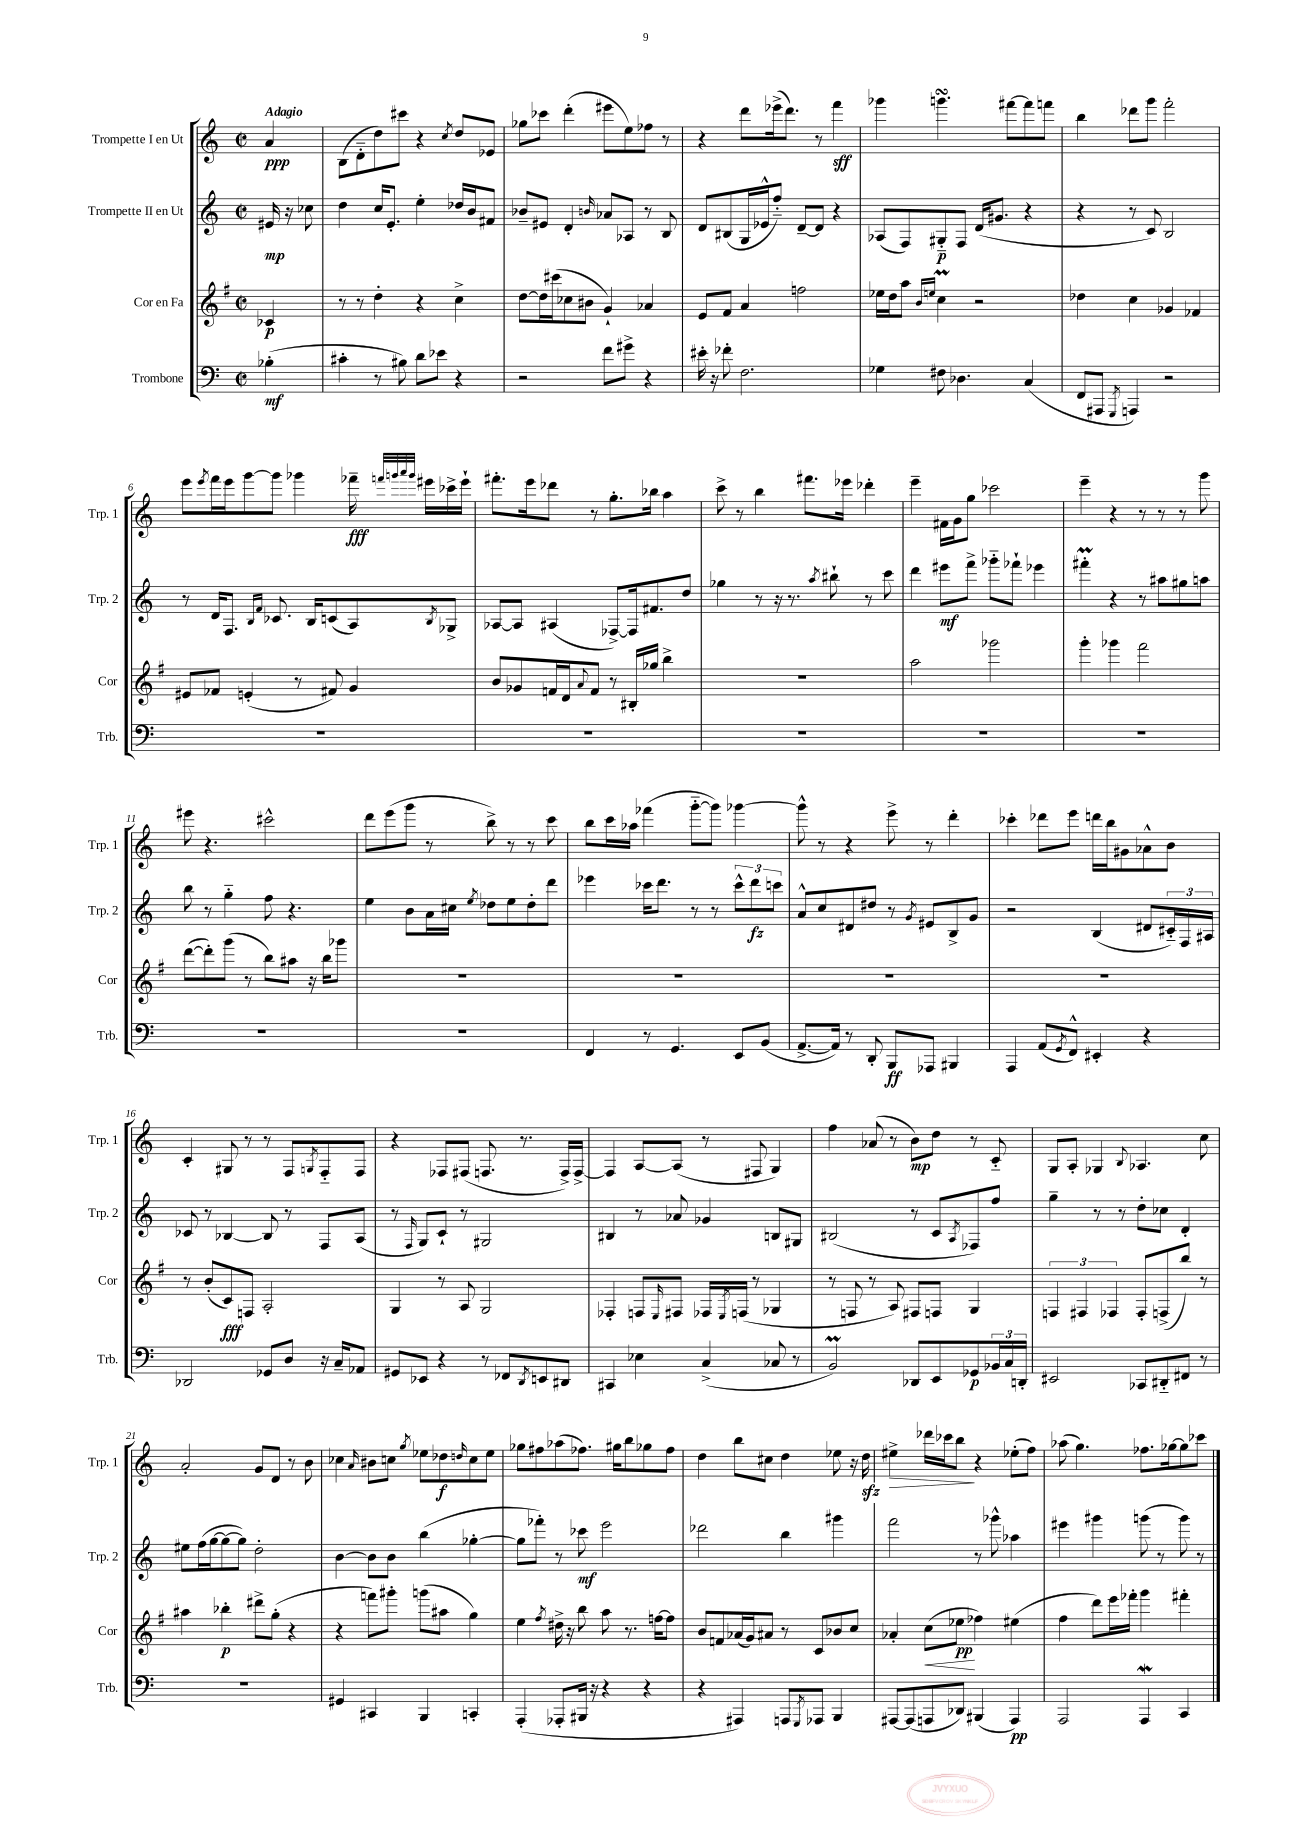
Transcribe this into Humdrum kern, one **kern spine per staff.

**kern	**dynam	**kern	**dynam	**kern	**dynam	**kern	**dynam
*part4	*part4	*part3	*part3	*part2	*part2	*part1	*part1
*staff4	*staff4	*staff3	*staff3	*staff2	*staff2	*staff1	*staff1
*I"Trombone	*	*I"Cor en Fa	*	*I"Trompette II en Ut	*	*I"Trompette I en Ut	*
*I'Trb.	*	*I'Cor	*	*I'Trp. 2	*	*I'Trp. 1	*
*clefF4	*	*clefG2	*	*clefG2	*	*clefG2	*
*k[]	*	*k[f#]	*	*k[]	*	*k[]	*
*M2/2	*	*M2/2	*	*M2/2	*	*M2/2	*
*met(c|)	*	*met(c|)	*	*met(c|)	*	*met(c|)	*
=	=	=	=	=	=	=	=
!	!	!	!	!	!	!LO:TX:a:B:t=Adagio	!
(4B-X'\	mf	4c-X/	p	16e#X/	mp	4a/	ppp
.	.	.	.	16r	.	.	.
.	.	.	.	8cc-X\	.	.	.
=1	=1	=1	=1	=1	=1	=1	=1
4c#X'\	.	8r	.	4dd\	.	(8B\L	.
.	.	8r	.	.	.	8d\	.
8r	.	4dd'\	.	16cc/KL	.	8dd\)	.
.	.	.	.	8.e'/J	.	.	.
8B#X\)	.	.	.	.	.	8ccc#X\J	.
8d\L	.	4r	.	4ee'\	.	4r	.
8e-X\J	.	.	.	.	.	.	.
.	.	.	.	.	.	8qcc/	.
4r	.	4cc^\	.	16dd-X/LL	.	8dd/L	.
.	.	.	.	16b/J	.	.	.
.	.	.	.	8f#X/J	.	8e-X/J	.
=2	=2	=2	=2	=2	=2	=2	=2
2r	.	[8dd\L	.	8b-X~/L	.	8gg-X\L	.
.	.	16dd\L]	.	8e#X/J	.	8ccc-X\J	.
.	.	(16ccc#X\J	.	.	.	.	.
.	.	8cc-X\	.	4d'/	.	(4ddd'\	.
.	.	8b#X\J	.	.	.	.	.
.	.	.	.	16qqbn/	.	.	.
8f\L	.	4g`/)	.	8a-X/L	.	8eee#X\L	.
8g#X^\J	.	.	.	8A-X/J	.	8ee\)	.
4r	.	4a-X/	.	8r	.	8ff-X\J	.
.	.	.	.	8B/	.	8r	.
=3	=3	=3	=3	=3	=3	=3	=3
16e#X'\	.	8e/L	.	8d/L	.	4r	.
16r	.	.	.	.	.	.	.
8f-X'\	.	8f#/J	.	(8B#X/	.	.	.
2.F\	.	4a/	.	16G/L	.	8ddd\L	.
.	.	.	.	16e-X^^/J	.	.	.
.	.	.	.	8ff/J)	.	(16eee-X^\k	.
.	.	.	.	.	.	8.ddd\J)	.
.	.	2ffn\	.	[8d~/L	.	.	.
.	.	.	.	8d/J]	.	8r	.
.	.	.	.	4r	.	4fff\	sff
=4	=4	=4	=4	=4	=4	=4	=4
4G-X\	.	16ee-X\LL	.	(8A-X/L	.	4ggg-X\	.
.	.	16dd\J	.	.	.	.	.
.	.	8aa\J	.	8F/)	.	.	.
.	.	16qqb/LL	.	.	.	.	.
.	.	16qqeen/JJ	.	.	.	.	.
8F#X\	.	4ccM\	.	8G#X/	p	4.gggnsSSS\	.
4.D-X\	.	.	.	8F/J	.	.	.
.	.	2r	.	(16d/KL	.	.	.
.	.	.	.	8.g#X/J	.	.	.
.	.	.	.	.	.	[8fff#X\L	.
(4C/	.	.	.	4r	.	8fff#\]	.
.	.	.	.	.	.	8fffn\J	.
=5	=5	=5	=5	=5	=5	=5	=5
8FF/L	.	4dd-X\	.	4r	.	4bb\	.
8AAA#X/J	.	.	.	.	.	.	.
8qGGG/	.	.	.	.	.	.	.
4AAAn/)	.	4cc\	.	8r	.	8ddd-X\L	.
.	.	.	.	8c/)	.	8ggg\J	.
2r	.	4g-X/	.	2B/	.	2fff'\	.
.	.	4f-X/	.	.	.	.	.
!!LO:LB:g=z
=6	=6	=6	=6	=6	=6	=6	=6
1r	.	8e#X/L	.	8r	.	8eee\L	.
.	.	.	.	.	.	8qeee/	.
.	.	8f-X/J	.	16d/KL	.	16fff\L	.
.	.	.	.	8.F/J	.	16eee\J	.
.	.	(4en'/	.	.	.	[8ggg\	.
.	.	.	.	16qqB/LL	.	.	.
.	.	.	.	16qqf/JJ	.	.	.
.	.	.	.	8.c-X/	.	8ggg\J]	.
.	.	8r	.	.	.	4ggg-X\	.
.	.	.	.	16B/KL	.	.	.
.	.	8f#X/)	.	(8cn/	.	.	.
.	.	4g/	.	8A/)	.	16fff-X~\	fff
.	.	.	.	.	.	32qqfffn/LLL	.
.	.	.	.	.	.	32qqgggn/	.
.	.	.	.	.	.	32qqaaa/	.
.	.	.	.	.	.	32qqggg/JJJ	.
.	.	.	.	.	.	16eee#X\LL	.
.	.	.	.	8qB/	.	.	.
.	.	.	.	8G-X^/J	.	16ccc-X^\	.
.	.	.	.	.	.	16eee#`\JJ	.
=7	=7	=7	=7	=7	=7	=7	=7
1r	.	8b/L	.	[8A-X/L	.	8.fff#X'\L	.
.	.	8g-X/	.	8A-/J]	.	.	.
.	.	.	.	.	.	16eee\k	.
.	.	16fn/L	.	(4A#X/	.	8ddd-X\J	.
.	.	16d/J	.	.	.	.	.
.	.	8qqa/	.	.	.	.	.
.	.	8f/J	.	.	.	8r	.
.	.	8r	.	[8F-X^/L)	.	8.gg'\L	.
.	.	16B#X'/LL	.	16F-/k]	.	.	.
.	.	16gg-X/JJ	.	8.f#X/	.	16bb-X\Jk	.
.	.	4bb^\	.	.	.	4aa\	.
.	.	.	.	8dd/J	.	.	.
=8	=8	=8	=8	=8	=8	=8	=8
1r	.	1r	.	4gg-X\	.	8ccc^\	.
.	.	.	.	.	.	8r	.
.	.	.	.	8r	.	4bb\	.
.	.	.	.	16r	.	.	.
.	.	.	.	8.r	.	.	.
.	.	.	.	.	.	8.fff#X\L	.
.	.	.	.	8qaa/	.	.	.
.	.	.	.	8bb#X`\	.	.	.
.	.	.	.	.	.	16eee-X\Jk	.
.	.	.	.	8r	.	4ddd-X'\	.
.	.	.	.	8ccc\	.	.	.
=9	=9	=9	=9	=9	=9	=9	=9
1r	.	2aa\	.	4ddd\	.	4eee~\	.
.	.	.	.	8eee#X\L	mf	16f#X\LL	.
.	.	.	.	.	.	16g\J	.
.	.	.	.	8fff^\J	.	8gg\J	.
.	.	2ggg-X\	.	8ggg-X\L	.	2ccc-X\	.
.	.	.	.	8fff-X`\J	.	.	.
.	.	.	.	4eee-X\	.	.	.
=10	=10	=10	=10	=10	=10	=10	=10
1r	.	4ggg'\	.	4fff#Xm'\	.	4eee~\	.
.	.	4ggg-X\	.	4r	.	4r	.
.	.	2fff#\	.	8r	.	8r	.
.	.	.	.	8aa#X\L	.	8r	.
.	.	.	.	8gg#X\	.	8r	.
.	.	.	.	8aan\J	.	8ggg\	.
!!LO:LB:g=z
=11	=11	=11	=11	=11	=11	=11	=11
1r	.	([8ddd\L	.	8bb\	.	8eee#X\	.
.	.	8ddd'\])	.	8r	.	4.r	.
.	.	(8ggg\J	.	4gg\	.	.	.
.	.	8r	.	.	.	.	.
.	.	8bb\L)	.	8ff\	.	2ccc#X^^\	.
.	.	8aa#X\J	.	4.r	.	.	.
.	.	16r	.	.	.	.	.
.	.	16bb\KL	.	.	.	.	.
.	.	8ggg-X\J	.	.	.	.	.
=12	=12	=12	=12	=12	=12	=12	=12
1r	.	1r	.	4ee\	.	8ddd\L	.
.	.	.	.	.	.	(8eee\	.
.	.	.	.	8b\L	.	8ggg\J	.
.	.	.	.	16a\L	.	8r	.
.	.	.	.	16cc#X\JJ	.	.	.
.	.	.	.	8qee/	.	.	.
.	.	.	.	8dd-X\L	.	8bb^\)	.
.	.	.	.	8ee\	.	8r	.
.	.	.	.	8dd-'\	.	8r	.
.	.	.	.	8ddd\J	.	8ccc\	.
=13	=13	=13	=13	=13	=13	=13	=13
4FF/	.	1r	.	4eee-X\	.	8bb\L	.
.	.	.	.	.	.	16ccc\L	.
.	.	.	.	.	.	16aa-X\JJ	.
8r	.	.	.	16ccc-X\KL	.	(4fff-X\	.
.	.	.	.	8.ddd\J	.	.	.
4.GG/	.	.	.	.	.	.	.
.	.	.	.	8r	.	[8ggg\L	.
.	.	.	.	8r	.	8ggg\J])	.
8EE/L	.	.	.	12ccc-^^\L	.	[4ggg-X\	.
.	.	.	.	12ddd\	fz	.	.
(8BB/J	.	.	.	.	.	.	.
.	.	.	.	12cccn\J	.	.	.
=14	=14	=14	=14	=14	=14	=14	=14
[8.AA^/L	.	1r	.	8a^^/L	.	8ggg-^^\]	.
.	.	.	.	8cc/	.	8r	.
16AA/Jk])	.	.	.	.	.	.	.
8r	.	.	.	8d#X/	.	4r	.
8DD'/	.	.	.	8dd#X/J	.	.	.
8BBB/L	ff	.	.	8r	.	8eee^\	.
.	.	.	.	8qg/	.	.	.
8AAA-X/J	.	.	.	8e#X/L	.	8r	.
4BBB#X/	.	.	.	8B^/	.	4ddd'\	.
.	.	.	.	8g/J	.	.	.
=15	=15	=15	=15	=15	=15	=15	=15
4AAA/	.	1r	.	2r	.	4ccc-X'\	.
(8AA/L	.	.	.	.	.	8ddd-X\L	.
8qGG/	.	.	.	.	.	.	.
8FF^^/J)	.	.	.	.	.	8eee\J	.
4EE#X'/	.	.	.	(4B/	.	16dddn\LL	.
.	.	.	.	.	.	16bb\J	.
.	.	.	.	.	.	8g#X\	.
4r	.	.	.	8d#X/L	.	8a-X^^\	.
.	.	.	.	24c#X/L)	.	8b\J	.
.	.	.	.	24F/	.	.	.
.	.	.	.	24A#X/JJ	.	.	.
!!LO:LB:g=z
=16	=16	=16	=16	=16	=16	=16	=16
2DD-X/	.	8r	.	8c-X/	.	4c'/	.
.	.	(8b'/L	.	8r	.	.	.
.	.	8c/)	fff	[4B-X/	.	8G#X/	.
.	.	8Fn/J	.	.	.	8r	.
8GG-X/L	.	2A'/	.	8B-/]	.	8r	.
8D/J	.	.	.	8r	.	8F/L	.
.	.	.	.	.	.	8qGn/	.
16r	.	.	.	8F/L	.	8F/	.
16C~/KL	.	.	.	.	.	.	.
8AA-X/J	.	.	.	(8A/J	.	8F/J	.
=17	=17	=17	=17	=17	=17	=17	=17
8GG#X/L	.	4G/	.	8r	.	4r	.
.	.	.	.	16qqF/	.	.	.
8EE-X/J	.	.	.	8G/L)	.	.	.
4r	.	8r	.	8c`/J	.	8F-X/L	.
.	.	8A/	.	8r	.	(8F#X/J	.
8r	.	2G/	.	2G#X/	.	8.Fn/	.
8FF-X/L	.	.	.	.	.	.	.
.	.	.	.	.	.	8.r	.
8qDD/	.	.	.	.	.	.	.
8EEn/	.	.	.	.	.	.	.
8DD#X/J	.	.	.	.	.	16F^/LL)	.
.	.	.	.	.	.	[16F^/JJ	.
=18	=18	=18	=18	=18	=18	=18	=18
4CC#X/	.	4F-X'/	.	4B#X/	.	4F/]	.
4E-X\	.	8Fn/L	.	8r	.	[8A/L	.
.	.	16qqE/	.	.	.	.	.
.	.	8F#X/J	.	8a-X/	.	(8A/J]	.
(4C^/	.	16F-X/LL	.	4g-X/	.	8r	.
.	.	8qE/	.	.	.	.	.
.	.	(16Fn/JJ	.	.	.	.	.
.	.	8r	.	.	.	8F#X/	.
8C-X/	.	4G-X/	.	8Bn/L	.	4G/)	.
8r	.	.	.	8G#X/J	.	.	.
=19	=19	=19	=19	=19	=19	=19	=19
2BBm/)	.	8r	.	(2B#X/	.	4ff\	.
.	.	8Fn/	.	.	.	.	.
.	.	8r	.	.	.	(8a-X/	.
.	.	8A/)	.	.	.	8r	.
8DD-X/L	.	8F#X/L	.	8r	.	8b\L)	mp
8EE/	.	8Fn/J	.	8c/L	.	8dd\J	.
.	.	.	.	8qA/	.	.	.
8GG-X/	p	4G/	.	8F-X/)	.	8r	.
24BB-X/L	.	.	.	8ff/J	.	8c/	.
24C/	.	.	.	.	.	.	.
24DDn'/JJ	.	.	.	.	.	.	.
=20	=20	=20	=20	=20	=20	=20	=20
2EE#X/	.	6Fn/	.	4gg~\	.	8G/L	.
.	.	.	.	.	.	8A'/J	.
.	.	6F#X/	.	.	.	.	.
.	.	.	.	8r	.	4G-X/	.
.	.	6F-X/	.	.	.	.	.
.	.	.	.	8r	.	.	.
.	.	.	.	.	.	8qqB/	.
8CC-X/L	.	8F-'/L	.	8dd'\L	.	4.A-X/	.
8DD#X/	.	(8Fn^/	.	8cc-X\J	.	.	.
8FF#X/J	.	8bb/J)	.	4d'/	.	.	.
8r	.	8r	.	.	.	8cc\	.
!!LO:LB:g=z
=21	=21	=21	=21	=21	=21	=21	=21
1r	.	4aa#X\	.	8ee#X\L	.	2a'/	.
.	.	.	.	(16ff\L	.	.	.
.	.	.	.	[16gg\J	.	.	.
.	.	4bb-X'\	p	8gg\_	.	.	.
.	.	.	.	8gg\J])	.	.	.
.	.	8ddd#X^\L	.	2dd'\	.	8g/L	.
.	.	(8gg'\J	.	.	.	8d/J	.
.	.	4r	.	.	.	8r	.
.	.	.	.	.	.	8b\	.
=22	=22	=22	=22	=22	=22	=22	=22
4GG#X/	.	4r	.	[4b\	.	4cc-X\	.
.	.	.	.	.	.	16qqa/	.
4CC#X/	.	8fffn\L)	.	8b\L]	.	8b#X\L	.
.	.	8ggg#X'\J	.	8b\J	.	8ccn\J	.
.	.	.	.	.	.	8qgg/	.
4BBB/	.	(8gggn\L	.	(4bb\	.	8ee-X\L	.
.	.	8aa#X\J	.	.	.	8dd-X\	f
.	.	.	.	.	.	16qqddn/	.
4CCn'/	.	4gg\)	.	[4gg-X'\	.	8cc\	.
.	.	.	.	.	.	8ee-\J	.
=23	=23	=23	=23	=23	=23	=23	=23
(4AAA'/	.	4ee\	.	8gg-\L]	.	8gg-X\L	.
.	.	.	.	8fff-X'\J)	.	8ff#X\	.
.	.	8qff#/	.	.	.	.	.
8AAA-X'/L	.	16dd#X^\	.	8r	.	(8aa-X\	.
.	.	16r	.	.	.	.	.
16BBB#X/Jk	.	8bb\	.	8ccc-X\	mf	8.ff-X\J)	.
16r	.	.	.	.	.	.	.
4r	.	8aa\	.	2eee\	.	.	.
.	.	.	.	.	.	16gg#X\KL	.
.	.	8.r	.	.	.	8bb\	.
4r	.	.	.	.	.	8gg-X\	.
.	.	[16ffn\KL	.	.	.	.	.
.	.	8ff\J]	.	.	.	8ff-\J	.
=24	=24	=24	=24	=24	=24	=24	=24
4r	.	8b/L	.	2ddd-X\	.	4dd\	.
.	.	8fn/	.	.	.	.	.
4AAA#X/)	.	(16a-X/L	.	.	.	8bb\L	.
.	.	16g/J)	.	.	.	.	.
.	.	8a#X/J	.	.	.	8cc#X\J	.
8AAAn/L	.	8r	.	4bb\	.	4dd\	.
8qGGG/	.	.	.	.	.	.	.
8AAA-X/J	.	8c/L	.	.	.	.	.
4BBB/	.	8b-X/	.	4ggg#X\	.	8ee-X\	.
.	.	8cc/J	.	.	.	16r	.
.	.	.	.	.	.	16ddzz\	.
=25	=25	=25	=25	=25	=25	=25	=25
!	!	!	!	!	!	!	!LO:HP:b
[8AAA#X/L	.	4a-X'/	.	2fff\	.	4ee#X^\	>
(8AAA#/]	.	.	.	.	.	.	.
!	!	!	!LO:HP:b	!	!	!	!
8AAAn/	.	(8cc\L	<	.	.	16ddd-X\LL	.
.	.	.	.	.	.	16ccc-X\J	.
8DD-X/J)	.	8ee-X\J	pp	.	.	8bb\J	.
(4BBB#X/	.	4ff-X\)	[	8r	.	4r	]
.	.	.	.	8ggg-X^^\	.	.	.
4AAA/)	pp	(4ee#X\	.	4aa-X\	.	(8ee-X'\L	.
.	.	.	.	.	.	8ff\J)	.
=26	=26	=26	=26	=26	=26	=26	=26
2AAA/	.	4ff#\	.	4eee#X\	.	(8aa-X\	.
.	.	.	.	.	.	4.gg\)	.
.	.	8ddd\L)	.	4ggg#X\	.	.	.
.	.	16eee\L	.	.	.	.	.
.	.	16fff-X'\JJ	.	.	.	.	.
4AAAW/	.	4ggg\	.	(8gggn\	.	8.ff-X\L	.
.	.	.	.	8r	.	.	.
.	.	.	.	.	.	[16gg-X\k	.
4CC/	.	4fff#X'\	.	8ggg\)	.	8gg-\]	.
.	.	.	.	8r	.	8ccc-X\J	.
==	==	==	==	==	==	==	==
*-	*-	*-	*-	*-	*-	*-	*-
